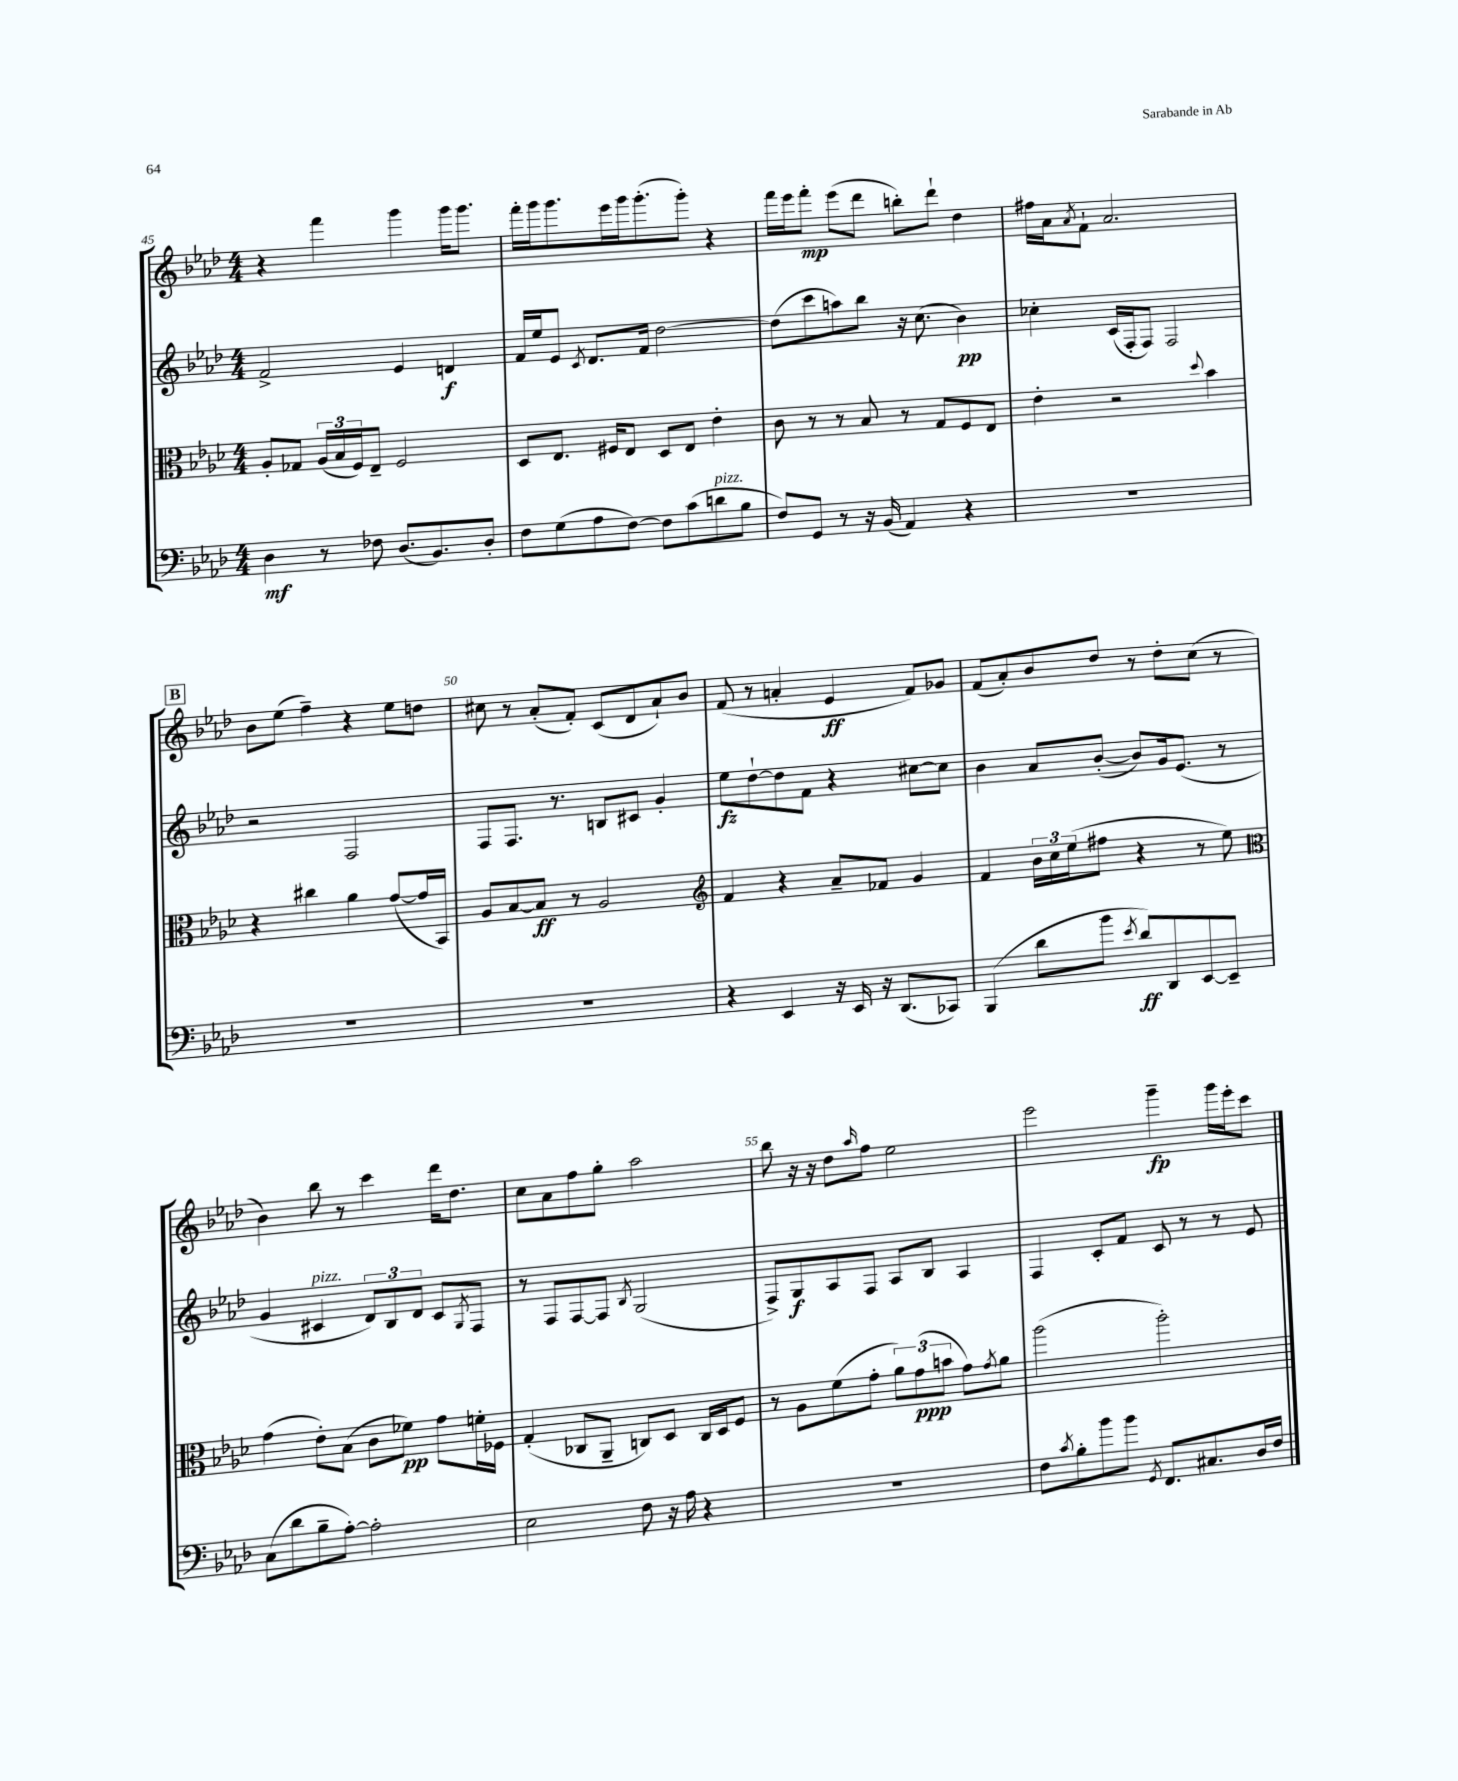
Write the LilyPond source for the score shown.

<<
\new StaffGroup <<
\new Staff = "s0" {
    \clef treble \key aes \major \numericTimeSignature \time 4/4
    r4 f'''4 g'''4 g'''16 g'''8. |
    f'''16-. g'''16 g'''8. ees'''16 g'''16 g'''8.-.( g'''8-.) r4 |
    f'''16 ees'''16 f'''8-.\mp ees'''8( des'''8 b''8-.) des'''8-! des''4 |
    fis''16 aes'16 \acciaccatura { aes'8 } f'8-! aes'2. |
    \mark \markup { \box "B" } bes'8 ees''8( f''4--) r4 ees''8 d''8 |
    cis''8 r8 aes'8-.( f'8-.) c'8( des'8 aes'8-!) bes'8 |
    f'8( r8 a'4-. ees'4\ff f'8) ges'8 |
    f'8( aes'8-.) bes'8 des''8 r8 des''8-. c''8( r8 |
    bes'4) bes''8 r8 c'''4 des'''16 des''8. |
    c''8 aes'8 f''8 g''8-. aes''2 |
    bes''8 r16 r16 des''8 \grace { aes''16 } f''8 ees''2 |
    ees'''2 g'''4--\fp g'''16 ees'''16-. c'''8 \bar "|." |
}
\new Staff = "s1" {
    \clef treble \key aes \major \numericTimeSignature \time 4/4
    f'2-> ees'4 d'4\f |
    f'16 ees''16 ees'8 \acciaccatura { c'8 } des'8. f'16 des''2~ |
    des''8( c'''8 a''8) bes''8 r16 c''8.( bes'4\pp) |
    ces''4-. c'16( f16-. f8) f2 |
    \mark \markup { \box "B" } r2 f2 |
    f8 f8. r8. b8 cis'8 g'4-. |
    ees''8\fz des''8~-! des''8 f'8 r4 cis''8~ cis''8 |
    bes'4 aes'8 bes'8~-.( bes'8) g'16 ees'8.( r8 |
    g'4 cis'4^\markup { \italic "pizz." } \tuplet 3/2 { des'8) bes8 des'8 } cis'8 \acciaccatura { g8 } f8 |
    r8 f8 f8~ f8 \acciaccatura { bes8 } g2( |
    f8->) g8\f aes8 f8 aes8 bes8 aes4 |
    f4 c'8-. f'8 c'8 r8 r8 ees'8 \bar "|." |
}
\new Staff = "s2" {
    \clef alto \key aes \major \numericTimeSignature \time 4/4
    aes8-. ges8 \tuplet 3/2 { aes16( bes16 f16) } ees8-- f2 |
    des8 ees8. fis16 ees8 des8 ees8 ees'4-. |
    c'8 r8 r8 bes8 r8 g8 f8 ees8 |
    ees'4-. r2 \appoggiatura { des''8 } bes'4 |
    \mark \markup { \box "B" } r4 cis''4 aes'4 g'8~( g'16 bes,16) |
    aes8 bes8~ bes8\ff r8 aes2 |
    \clef treble f'4 r4 aes'8-- fes'8 g'4 |
    f'4 \tuplet 3/2 { bes'16 c''16 ees''16( } fis''8 r4 r8 ees''8) |
    \clef alto g'4( ees'8-.) bes8( c'8 fes'8\pp) g'8 f'16-. fes16 |
    g4-.( ces8 aes,8-- c8) des8 c16 des16 f8 |
    r8 aes8 f'8( g'8-. \tuplet 3/2 { aes'8) g'8\ppp( b'8 } g'8) \acciaccatura { g'8 } aes'8 |
    aes''2( aes''2-.) \bar "|." |
}
\new Staff = "s3" {
    \clef bass \key aes \major \numericTimeSignature \time 4/4
    des4\mf r8 fes8 des8.( bes,8.) des8-. |
    f8 g8( aes8 f8~) f8 c'8( d'8^\markup { \italic "pizz." } bes8 |
    f8) g,8 r8 r16 bes,16( aes,4) r4 |
    R1 |
    \mark \markup { \box "B" } R1 |
    R1 |
    r4 ees,4 r16 ees,16 r16 des,8.( ces,8) |
    bes,,4( des'8 bes'8 \acciaccatura { ees'8 } des'8\ff) des,8 ees,8~ ees,8-- |
    c8( des'8 bes8-- aes8~-.) aes2-. |
    ees2 f8 r16 aes16 r4 |
    R1 |
    f8 \acciaccatura { c'8 } bes8-. bes'8 bes'8 \acciaccatura { g,8 } f,8. cis8. des16 f16 \bar "|." |
}
>>
>>
\layout { \context { \Score currentBarNumber = #45 \override BarNumber.break-visibility = ##(#f #t #t) barNumberVisibility = #(every-nth-bar-number-visible 5) } }
